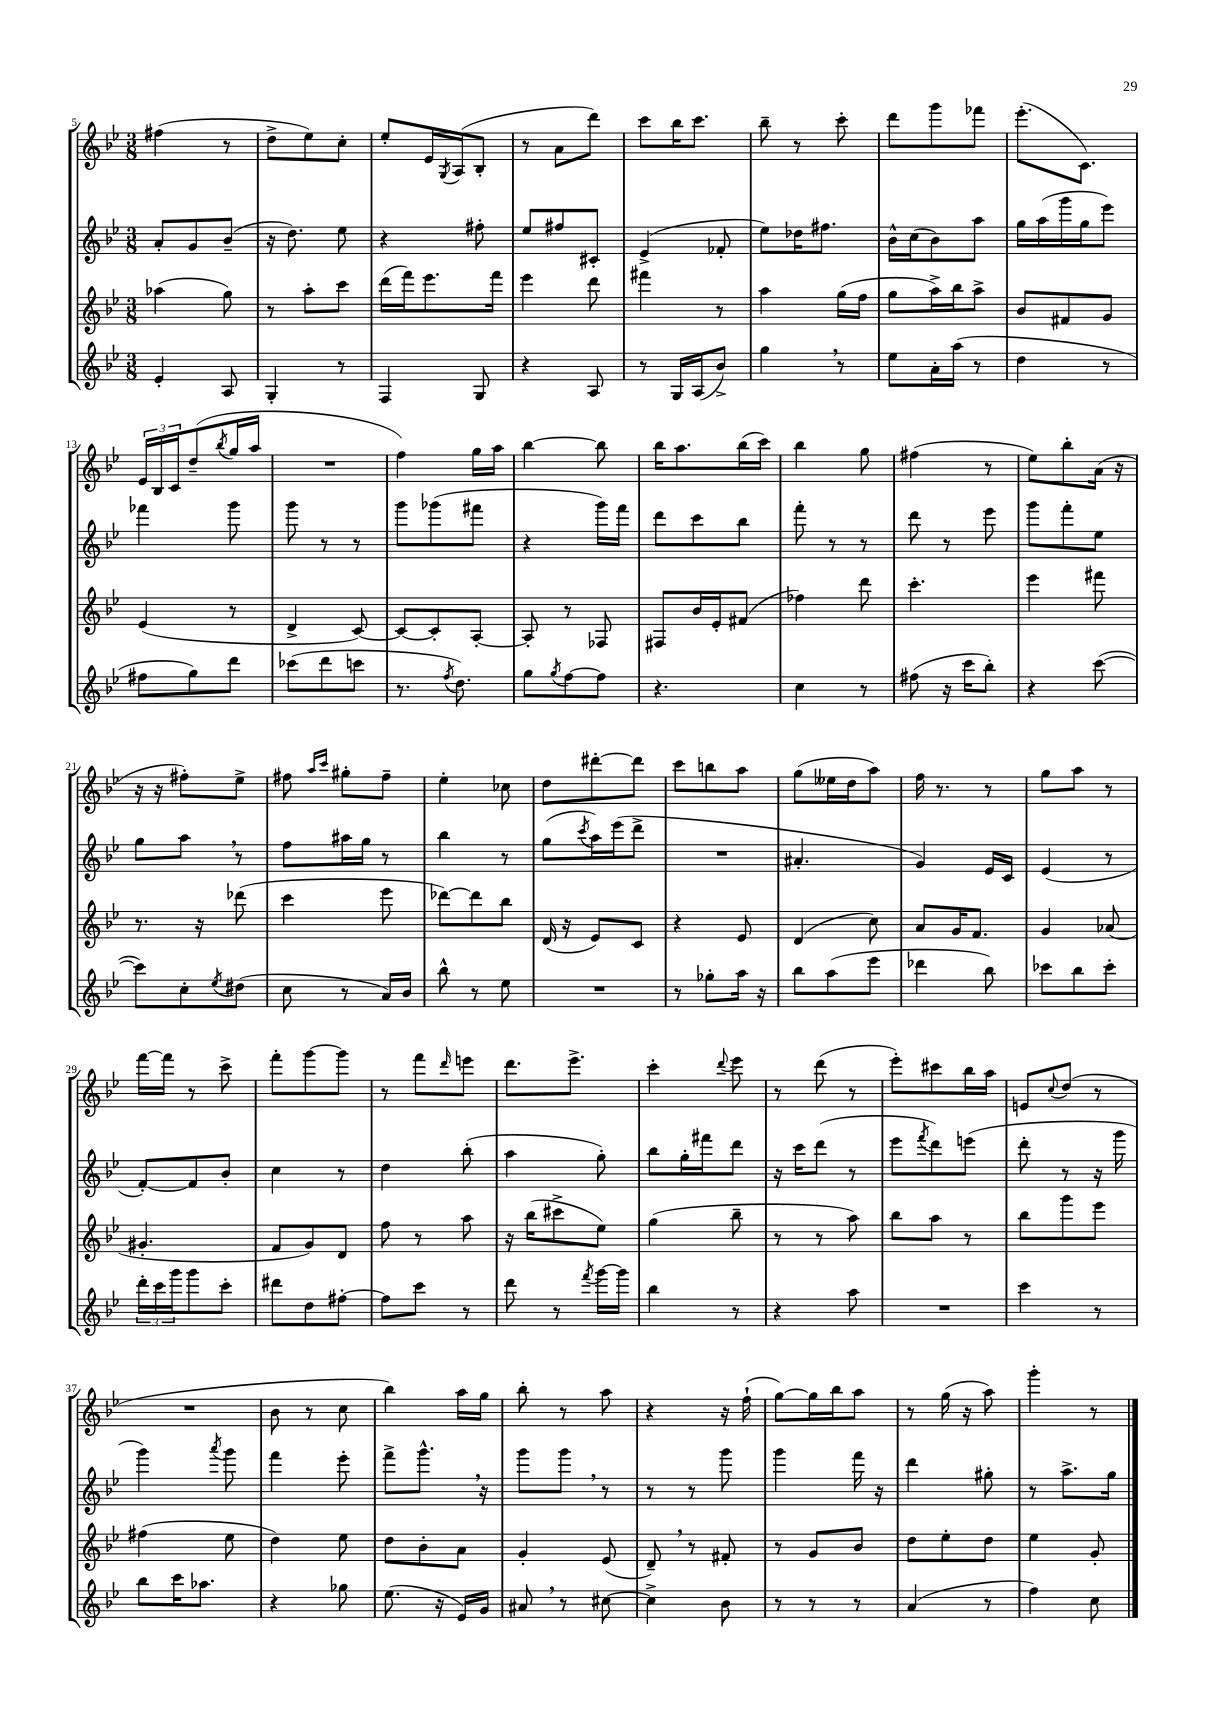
<<
\new StaffGroup <<
\new Staff = "s0" {
    \clef treble \key bes \major \numericTimeSignature \time 3/8
    fis''4( r8 |
    d''8-> ees''8) c''8-. |
    ees''8-. ees'16 \acciaccatura { g8 } a16( bes8-. |
    r8 a'8 d'''8) |
    c'''8 bes''16 c'''8. |
    bes''8-- r8 c'''8-. |
    d'''8 g'''8 fes'''8 |
    ees'''8.-.( c'8.) |
    \tuplet 3/2 { ees'16 bes16 c'16 } d''8--( \acciaccatura { bes''8 } g''16 a''16 |
    R4. |
    f''4) g''16 a''16 |
    bes''4~ bes''8 |
    bes''16 a''8. bes''16( c'''16) |
    bes''4 g''8 |
    fis''4( r8 |
    ees''8) bes''8-. a'16( r16 |
    r16 r16 fis''8-.) ees''8-> |
    fis''8 \grace { a''16 c'''16 } gis''8-. fis''8-- |
    ees''4-. ces''8 |
    d''8 dis'''8~-. dis'''8 |
    c'''8 b''8 a''8 |
    g''8( eeses''16 d''16 a''8) |
    f''16 r8. r8 |
    g''8 a''8 r8 |
    f'''16~ f'''16 r8 c'''8-> |
    f'''8-. g'''8~ g'''8 |
    r8 f'''8 \grace { d'''16 } e'''8 |
    d'''8. ees'''8.-> |
    c'''4-. \appoggiatura { d'''8 } ees'''8 |
    r8 d'''8( r8 |
    ees'''8-.) cis'''8 bes''16 a''16 |
    e'8 \appoggiatura { c''8 } d''8( r8 |
    R4. |
    bes'8 r8 c''8 |
    bes''4) a''16 g''16 |
    bes''8-. r8 a''8 |
    r4 r16 f''16-!( |
    g''8~) g''16 bes''16 a''8 |
    r8 g''16( r16 a''8) |
    g'''4-. r8 \bar "|." |
}
\new Staff = "s1" {
    \clef treble \key bes \major \numericTimeSignature \time 3/8
    a'8-. g'8 bes'8--( |
    r16 d''8.) ees''8 |
    r4 fis''8-. |
    ees''8 fis''8 cis'8-. |
    ees'4->( fes'8-. |
    ees''8) des''16 fis''8. |
    bes'16-^ c''16( bes'8) a''8 |
    g''16 a''16( g'''16 g''16 ees'''8) |
    fes'''4 g'''8 |
    g'''8 r8 r8 |
    g'''8 ges'''8( fis'''8 |
    r4 g'''16) f'''16 |
    d'''8 c'''8 bes''8 |
    f'''8-. r8 r8 |
    d'''8 r8 ees'''8 |
    g'''8 f'''8-. ees''8 |
    g''8 a''8 \breathe r8 |
    f''8 ais''16 g''16 r8 |
    bes''4 r8 |
    g''8( \acciaccatura { c'''8 } a''16) ees'''16( d'''8-> |
    R4. |
    ais'4.-. |
    g'4) ees'16 c'16 |
    ees'4( r8 |
    f'8~-.) f'8 bes'8-. |
    c''4 r8 |
    d''4 bes''8-.( |
    a''4 g''8-.) |
    bes''8 g''16-. fis'''16 d'''8 |
    r16 c'''16 d'''8( r8 |
    ees'''8 \acciaccatura { f'''8 } d'''8) e'''8( |
    d'''8-. r8 r16 g'''16 |
    g'''4) \acciaccatura { a'''8 } g'''8 |
    f'''4 ees'''8-. |
    f'''8-> g'''8.-^ \breathe r16 |
    g'''8 g'''8 \breathe r8 |
    r8 r8 g'''8 |
    g'''4 f'''16 r16 |
    d'''4 gis''8-. |
    r8 a''8.-> g''16 \bar "|." |
}
\new Staff = "s2" {
    \clef treble \key bes \major \numericTimeSignature \time 3/8
    aes''4( g''8) |
    r8 a''8-. c'''8 |
    d'''16( f'''16) ees'''8. f'''16 |
    ees'''4 d'''8 |
    fis'''4 r8 |
    a''4 g''16( f''16 |
    g''8 a''16->) bes''16 a''8-> |
    bes'8 fis'8 g'8 |
    ees'4( r8 |
    d'4-> c'8~) |
    c'8~ c'8-. a8~-. |
    a8-. r8 fes8 |
    fis8 bes'16 ees'16-. fis'8( |
    fes''4) d'''8 |
    c'''4.-. |
    ees'''4 fis'''8 |
    r8. r16 des'''8( |
    c'''4 ees'''8 |
    des'''8~) des'''8 bes''8 |
    d'16( r16 ees'8) c'8 |
    r4 ees'8 |
    d'4( c''8) |
    a'8 g'16 f'8. |
    g'4 aes'8( |
    gis'4.-. |
    f'8 g'8) d'8 |
    f''8 r8 a''8 |
    r16 bes''16( cis'''8-> ees''8) |
    g''4( bes''8-- |
    r8 r8 a''8) |
    bes''8 a''8 r8 |
    bes''8 g'''8 ees'''8 |
    fis''4( ees''8 |
    d''4) ees''8 |
    d''8 bes'8-. a'8 |
    g'4-. ees'8( |
    d'8--) \breathe r8 fis'8-. |
    r8 g'8 bes'8 |
    d''8 ees''8-. d''8 |
    ees''4 g'8-. \bar "|." |
}
\new Staff = "s3" {
    \clef treble \key bes \major \numericTimeSignature \time 3/8
    ees'4-. a8 |
    g4-. r8 |
    f4 g8 |
    r4 a8 |
    r8 g16 a16( bes'8->) |
    g''4 \breathe r8 |
    ees''8 a'16-. a''16( r8 |
    d''4 r8 |
    fis''8 g''8) d'''8 |
    ces'''8( d'''8 c'''8 |
    r8. \acciaccatura { f''8 } d''8.) |
    g''8 \acciaccatura { g''8 } f''8~ f''8 |
    r4. |
    c''4 r8 |
    fis''8( r16 c'''16 bes''8-.) |
    r4 c'''8~( |
    c'''8) c''8-. \acciaccatura { ees''8 } dis''8( |
    c''8 r8 a'16) bes'16 |
    bes''8-^ r8 ees''8 |
    R4. |
    r8 ges''8-. a''16 r16 |
    bes''8 a''8( ees'''8 |
    des'''4 bes''8) |
    ces'''8 bes''8 ces'''8-. |
    \tuplet 3/2 { d'''16-. c'''16 g'''16 } g'''8 c'''8-. |
    dis'''8 d''8 fis''8~-. |
    fis''8 c'''8 r8 |
    d'''8 r8 \acciaccatura { f'''8 } g'''16~ g'''16 |
    bes''4 r8 |
    r4 a''8 |
    R4. |
    c'''4 r8 |
    bes''8 c'''16 aes''8. |
    r4 ges''8 |
    ees''8.( r16 ees'16) g'16 |
    ais'8 \breathe r8 cis''8~ |
    cis''4-> bes'8 |
    r8 r8 r8 |
    a'4( r8 |
    f''4) c''8 \bar "|." |
}
>>
>>
\layout { \context { \Score currentBarNumber = #5 } }
